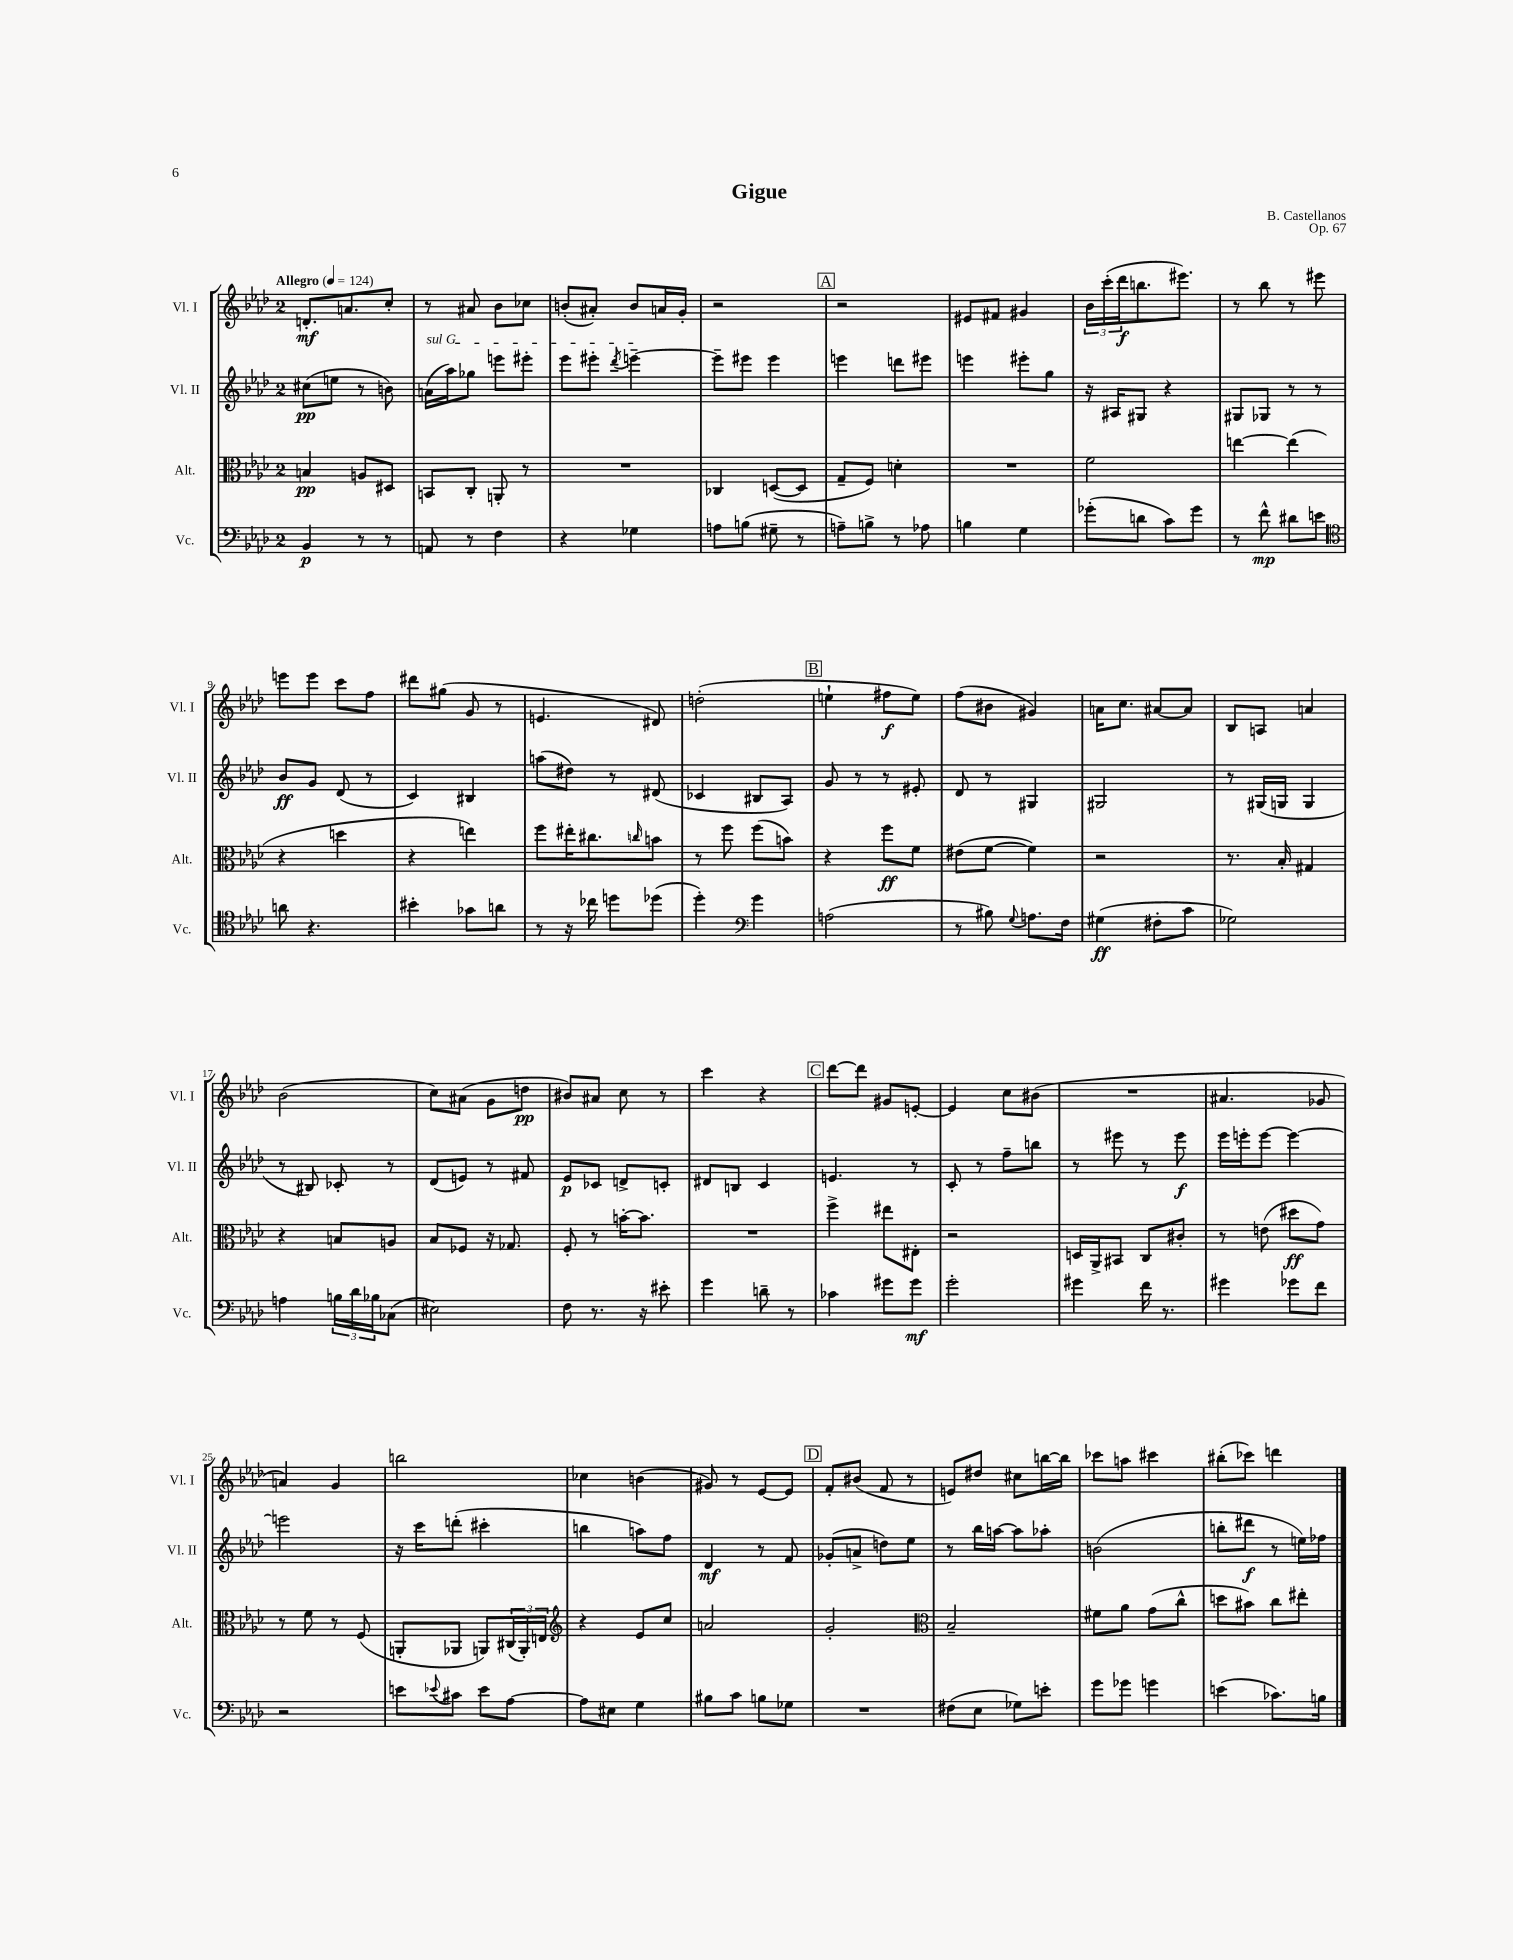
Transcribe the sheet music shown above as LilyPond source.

\header { title = "Gigue" composer = "B. Castellanos" opus = "Op. 67" }
<<
\new StaffGroup <<
\new Staff = "s0" \with { instrumentName = "Vl. I" shortInstrumentName = "Vl. I" } {
    \clef treble \key aes \major \once \override Staff.TimeSignature.style = #'single-digit \time 2/4 \tempo "Allegro" 4 = 124
    d'8.-.\mf a'8. c''8-. |
    r8 ais'8 bes'8 ces''8 |
    b'8-.( ais'8-.) b'8 a'16 g'16-. |
    r2 |
    \mark \markup { \box "A" } r2 |
    eis'8 fis'8 gis'4 |
    \tuplet 3/2 { bes'16 c'''16-.( des'''16\f } b''8. eis'''8.) |
    r8 bes''8 r8 eis'''8 |
    e'''8 e'''8 c'''8 f''8 |
    dis'''8 gis''8( g'8 r8 |
    e'4. dis'8) |
    d''2-.( |
    \mark \markup { \box "B" } e''4-! fis''8\f e''8) |
    f''8( bis'8 gis'4) |
    a'16 c''8. ais'8~ ais'8 |
    bes8 a8 a'4 |
    bes'2( |
    c''8) ais'8( g'8 d''8\pp |
    bis'8) ais'8 c''8 r8 |
    c'''4 r4 |
    \mark \markup { \box "C" } des'''8~ des'''8 gis'8 e'8~-. |
    e'4 c''8 bis'8( |
    R2 |
    ais'4. ges'8 |
    a'4) g'4 |
    b''2 |
    ces''4 b'4( |
    gis'8) r8 ees'8~ ees'8 |
    \mark \markup { \box "D" } f'8-. bis'8( f'8 r8 |
    e'8) dis''8 cis''8 b''16~ b''16 |
    ces'''8 a''8 cis'''4 |
    bis''8-.( ces'''8) d'''4 \bar "|." |
}
\new Staff = "s1" \with { instrumentName = "Vl. II" shortInstrumentName = "Vl. II" } {
    \clef treble \key aes \major \once \override Staff.TimeSignature.style = #'single-digit \time 2/4
    cis''8\pp( e''8 r8 b'8) |
    \once \override TextSpanner.bound-details.left.text = \markup { \italic "sul G" } a'16\startTextSpan( aes''16) ges''8 e'''8 eis'''8-. |
    ees'''8 eis'''8-. \acciaccatura { des'''8 } e'''4~--\stopTextSpan |
    e'''8-- eis'''8 eis'''4 |
    \mark \markup { \box "A" } e'''4 d'''8 eis'''8 |
    e'''4 eis'''8-. g''8 |
    r16 ais16 gis8 r4 |
    gis8 ges8 r8 r8 |
    bes'8\ff g'8 des'8( r8 |
    c'4) bis4 |
    a''8( dis''8) r8 dis'8( |
    ces'4 bis8 aes8) |
    \mark \markup { \box "B" } g'8 r8 r8 eis'8-. |
    des'8 r8 gis4 |
    gis2 |
    r8 gis16( g16 g4 |
    r8 bis8) ces'8-. r8 |
    des'8( e'8) r8 fis'8 |
    ees'8\p ces'8 d'8-> c'8-. |
    dis'8 b8 c'4 |
    \mark \markup { \box "C" } e'4. r8 |
    c'8-. r8 f''8-- b''8 |
    r8 eis'''8 r8 eis'''8\f |
    ees'''16 e'''16-. e'''8~ e'''4~ |
    e'''2 |
    r16 c'''16 d'''8-.( cis'''4-. |
    b''4 a''8) f''8 |
    des'4\mf r8 f'8 |
    \mark \markup { \box "D" } ges'8-.( a'8-> d''8) ees''8 |
    r8 bes''16 a''16~ a''8 aes''8-. |
    b'2( |
    b''8-. dis'''8\f r8 e''16) fes''16 \bar "|." |
}
\new Staff = "s2" \with { instrumentName = "Alt." shortInstrumentName = "Alt." } {
    \clef alto \key aes \major \once \override Staff.TimeSignature.style = #'single-digit \time 2/4
    b4\pp a8 dis8 |
    b,8 c8-. a,8-. r8 |
    R2 |
    ces4 d8~( d8 |
    \mark \markup { \box "A" } g8-- f8) d'4-. |
    R2 |
    f'2 |
    e''4~ e''4( |
    r4 d''4 |
    r4 e''4) |
    f''8 eis''16-. cis''8. \grace { c''16 } b'8 |
    r8 f''8 f''8( b'8) |
    \mark \markup { \box "B" } r4 f''8\ff f'8 |
    eis'8( f'8~ f'4) |
    r2 |
    r8. bes16-. gis4 |
    r4 b8 a8 |
    bes8 fes8 r16 ges8. |
    f8-. r8 b'16~-. b'8. |
    R2 |
    \mark \markup { \box "C" } f''4-> eis''8 eis8-. |
    r2 |
    d16 aes,16-> bis,8 c8 cis'8-. |
    r8 e'8( dis''8\ff g'8) |
    r8 f'8 r8 f8( |
    a,8-. aes,8 a,8) \tuplet 3/2 { cis16( a,16-.) e16 } |
    \clef treble r4 ees'8 c''8 |
    a'2 |
    \mark \markup { \box "D" } g'2-. |
    \clef alto bes2-- |
    fis'8 aes'8 g'8( c''8-^ |
    d''8 bis'8) c''8 eis''8-. \bar "|." |
}
\new Staff = "s3" \with { instrumentName = "Vc." shortInstrumentName = "Vc." } {
    \clef bass \key aes \major \once \override Staff.TimeSignature.style = #'single-digit \time 2/4
    bes,4\p r8 r8 |
    a,8 r8 f4 |
    r4 ges4 |
    a8 b8( gis8-- r8 |
    \mark \markup { \box "A" } a8--) b8-> r8 aes8 |
    b4 g4 |
    ges'8-.( d'8 c'8) ges'8 |
    r8 f'8-^\mp dis'8 e'8 |
    \clef tenor a'8 r4. |
    bis'4-. ges'8 a'8 |
    r8 r16 ces''16 d''8 des''8( |
    des''4-.) \clef bass g'4 |
    \mark \markup { \box "B" } a2( |
    r8 bis8) \appoggiatura { g8 } a8. f16 |
    gis4\ff( fis8-. c'8 |
    ges2) |
    a4 \tuplet 3/2 { b16 des'16 bes16 } ces8( |
    eis2) |
    f8 r8. r16 eis'8-. |
    g'4 d'8-- r8 |
    \mark \markup { \box "C" } ces'4 gis'8 gis'8\mf |
    g'2-. |
    gis'4 f'16 r8. |
    gis'4 ges'8 f'8 |
    r2 |
    e'8 \appoggiatura { ees'8 } cis'8 ees'8 aes8~ |
    aes8 eis8 g4 |
    bis8 c'8 b8 ges8 |
    \mark \markup { \box "D" } R2 |
    fis8( ees8 ges8) e'8-. |
    g'8 ges'8 g'4 |
    e'4( ces'8.) b16 \bar "|." |
}
>>
>>
